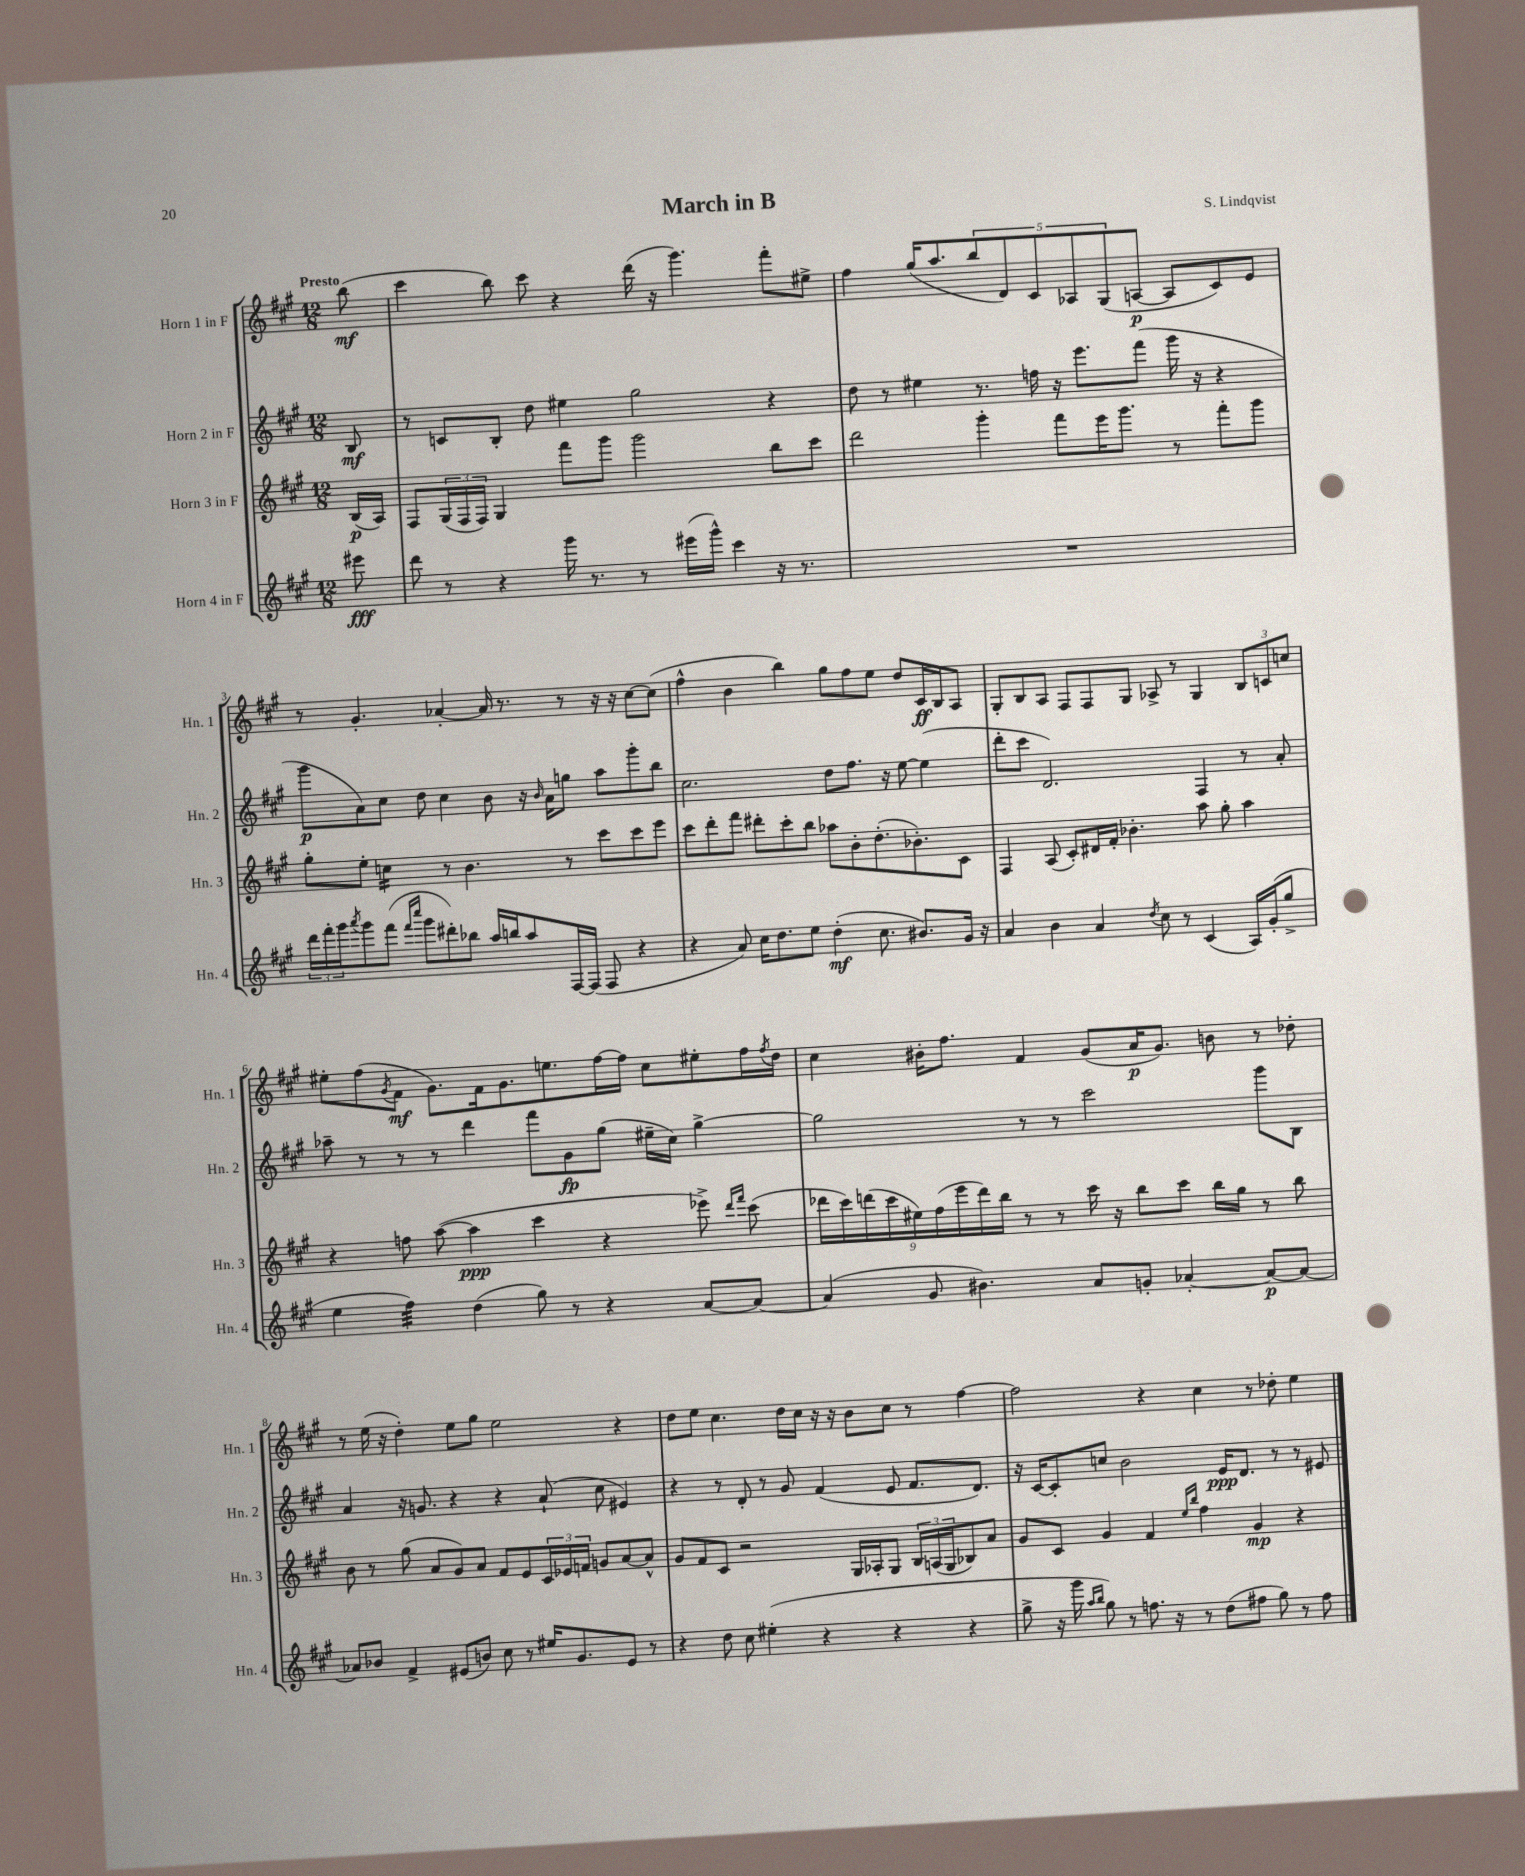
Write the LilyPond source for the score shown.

\header { title = "March in B" composer = "S. Lindqvist" }
<<
\new StaffGroup <<
\new Staff = "s0" \with { instrumentName = "Horn 1 in F" shortInstrumentName = "Hn. 1" } {
    \clef treble \key a \major \numericTimeSignature \time 12/8 \partial 8 \tempo "Presto"
    b''8\mf( |
    cis'''4 b''8) cis'''8 r4 d'''16( r16 gis'''4.) fis'''8-. eis''8-> |
    fis''4 gis''16( a''8. \tuplet 5/4 { b''8 d'8) cis'8 aes8 gis8( } a8~\p a8 cis'8) e'8 |
    r8 gis'4.-. aes'4~-. aes'16 r8. r8 r16 r16 cis''8~ cis''8( |
    fis''4-^ b'4 b''4) gis''8 fis''8 e''8 d''8 cis'16\ff b16 a8 |
    gis8-. b8 a8 fis8 fis8 gis8 aes8-> r8 gis4 \tuplet 3/2 { b8 c'8 c''8 } |
    eis''8-. fis''8( \acciaccatura { gis'8 } fis'8\mf gis'8.) fis'16 gis'8. e''8. fis''16~ fis''16 cis''8 eis''8-. fis''16 \acciaccatura { fis''8 } d''16 |
    cis''4 bis'16-. fis''8. fis'4 gis'8( a'16\p gis'8.) b'8 r8 des''8-. |
    r8 e''16( r16 d''4-.) e''8 gis''8 e''2 r4 |
    d''8 e''8 cis''4. d''16 cis''16 r16 r16 b'8 cis''8 r8 fis''4~ |
    fis''2 r4 cis''4 r8 des''8-. e''4 \bar "|." |
}
\new Staff = "s1" \with { instrumentName = "Horn 2 in F" shortInstrumentName = "Hn. 2" } {
    \clef treble \key a \major \numericTimeSignature \time 12/8 \partial 8
    b8\mf |
    r8 c'8 b8-. d''8 eis''4 gis''2 r4 |
    d''8 r8 eis''4 r8. f''16 r16 e'''8. fis'''8( gis'''16 r16 r4 |
    gis'''8\p a'8) cis''8 d''8 cis''4 b'8 r16 \grace { b'16 } a'16 g''8 a''8 gis'''8-. b''8 |
    cis''2. d''8 fis''8. r16 e''8~ e''4( |
    d'''8-. cis'''8 d'2.) fis4 r8 a'8-. |
    aes''8-- r8 r8 r8 d'''4 fis'''8 gis'8\fp gis''8( eis''16-- cis''16) gis''4~-> |
    gis''2 r8 r8 cis'''2 gis'''8 b8 |
    a'4 r16 g'8. r4 r4 a'8-!( cis''8 eis'4) |
    r4 r8 d'8-. r8 gis'8 fis'4( e'8 fis'8. d'8.) |
    r16 cis'16~ cis'8-. c''8 b'2 e'16\ppp d'8. r8 r8 eis'8 \bar "|." |
}
\new Staff = "s2" \with { instrumentName = "Horn 3 in F" shortInstrumentName = "Hn. 3" } {
    \clef treble \key a \major \numericTimeSignature \time 12/8 \partial 8
    b16\p( a16) |
    fis8 \tuplet 3/2 { gis16( fis16 fis16) } gis4 fis'''8 gis'''8 gis'''2 b''8 cis'''8 |
    d'''2 gis'''4-. fis'''8 e'''16 gis'''8. r8 fis'''8-. gis'''8 |
    gis''8-. e''8-. c''4:16 r8 b'4. r8 cis'''8 cis'''8 e'''8 |
    cis'''8 d'''8-. fis'''8 dis'''8-. cis'''8-. b''8 aes''8 b'8-. d''8.-.( bes'8.-.) cis'8 |
    fis4 a8( cis'8-.) dis'16 fis'16-. bes'4.-. a''8 gis''8-. a''4 |
    r4 f''8 a''8~( a''4\ppp cis'''4 r4 ees'''8->) \grace { d'''16 fis'''16 } cis'''8( |
    \tuplet 9/8 { des'''16 cis'''16) d'''16( cis'''16 eis''16) fis''16( e'''16 d'''16) b''16 } r8 r8 cis'''16 r16 b''8 cis'''8 b''16 gis''16 r8 b''8 |
    b'8 r8 gis''8( a'8 gis'8) a'8 fis'8 e'8 \tuplet 3/2 { cis'16 ees'16 f'16 } g'8 a'8~ a'8-^ |
    gis'8 fis'8 cis'8 r2 gis16 aes16-. gis8 \tuplet 3/2 { b16 a16( gis16 } bes8) a'8 |
    gis'8 cis'8 gis'4 fis'4 \grace { e''16 b''16 } fis''4 gis'4\mp r4 \bar "|." |
}
\new Staff = "s3" \with { instrumentName = "Horn 4 in F" shortInstrumentName = "Hn. 4" } {
    \clef treble \key a \major \numericTimeSignature \time 12/8 \partial 8
    eis'''8\fff |
    d'''8 r8 r4 gis'''16 r8. r8 eis'''16( gis'''16-^) cis'''4 r16 r8. |
    R1. |
    \tuplet 3/2 { d'''16 fis'''16-. gis'''16 } \acciaccatura { a'''8 } gis'''8 fis'''8( \grace { fis'''16 cis''''16 } gis'''8 dis'''8-.) bes''8 a''16 b''16 a''8 fis16~ fis16( fis8 r4 |
    r4 a'8) cis''16 d''8. e''8 d''4-.\mf( cis''8. bis'8.) gis'16 r16 |
    a'4 b'4 a'4 \acciaccatura { d''8 } cis''8 r8 cis'4( a16) gis'16-.( gis''8-> |
    e''4 fis''4:32) d''4( gis''8) r8 r4 a'8~ a'8~ |
    a'4( gis'8 bis'4.) a'8 g'8-. aes'4~-. aes'8~\p aes'8~ |
    aes'8 bes'8 fis'4-> eis'8( b'8) cis''8 r8 eis''16 gis'8. eis'8 r8 |
    r4 d''8 cis''8 eis''4-.( r4 r4 r4 |
    gis''8-> r16 gis'''16 \grace { a''16 b''16 } gis''8) r8 f''8. r16 r8 d''8( fis''8 gis''8) r8 fis''8 \bar "|." |
}
>>
>>
